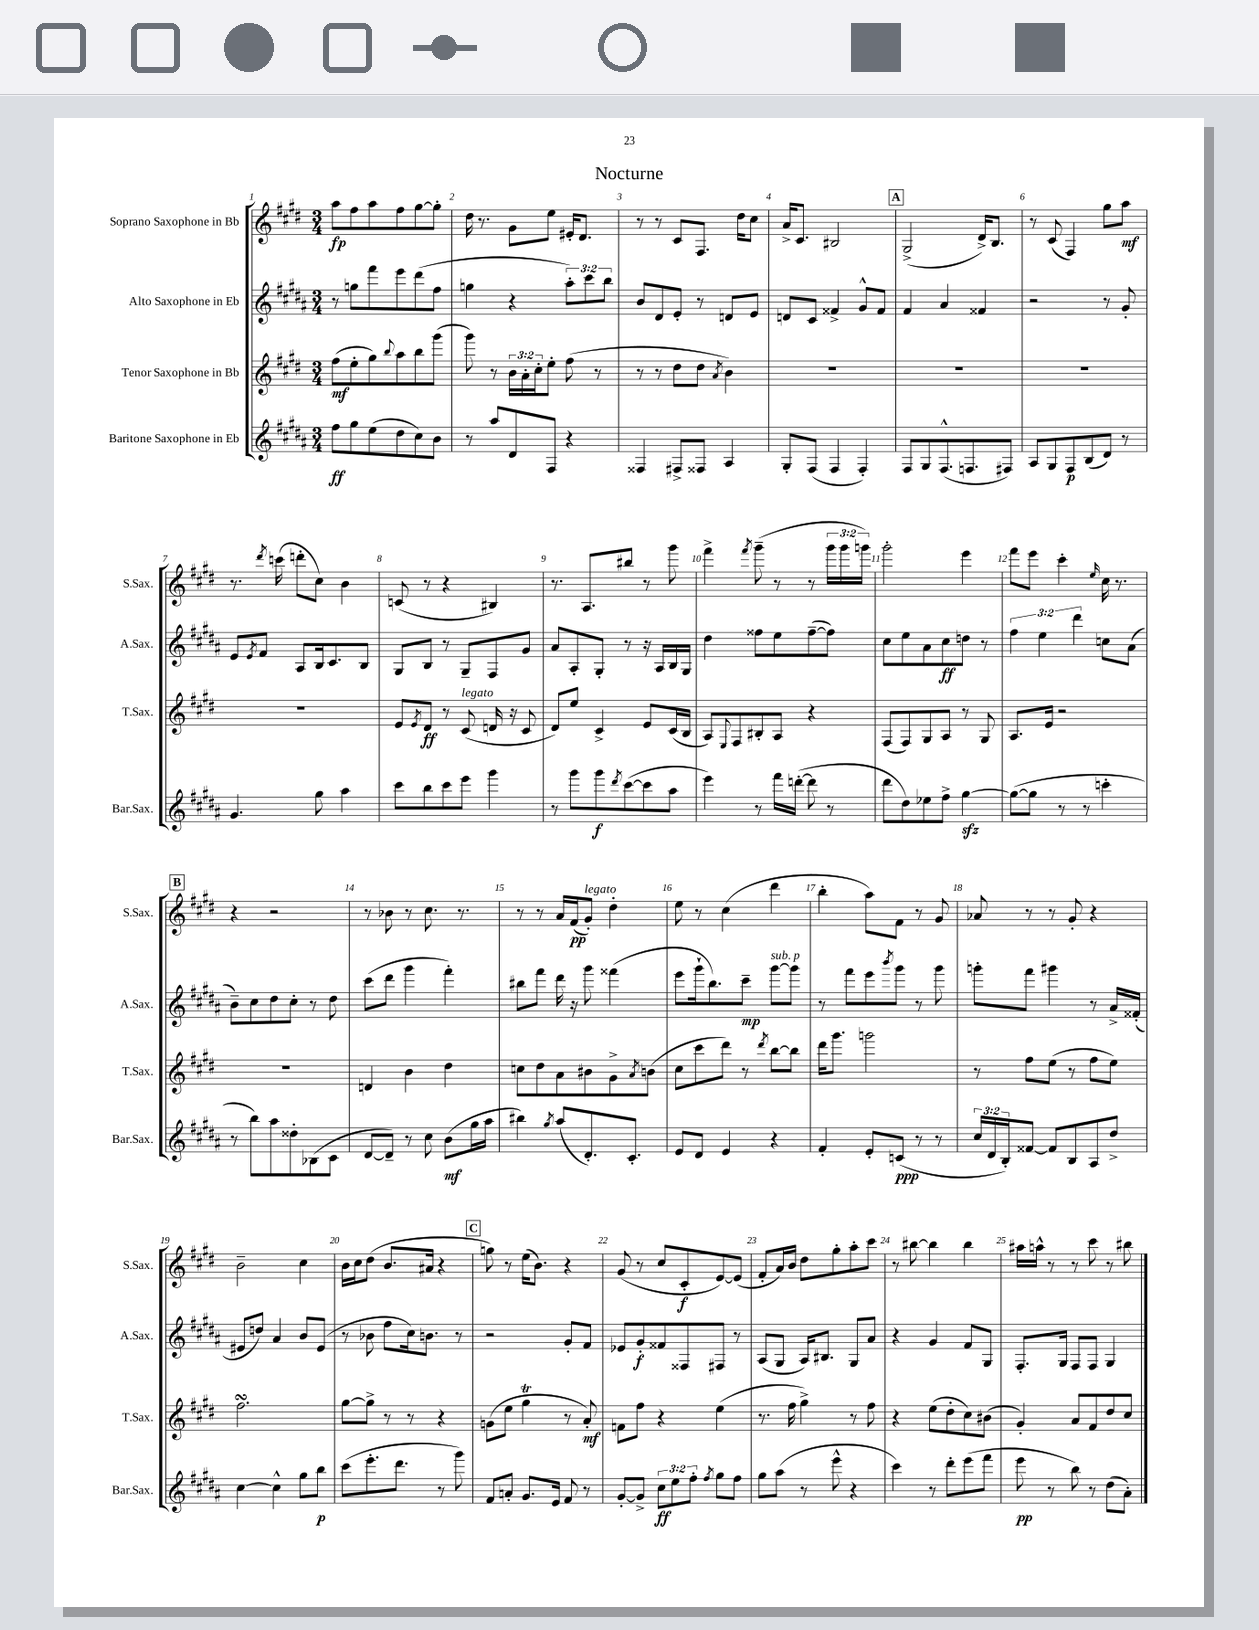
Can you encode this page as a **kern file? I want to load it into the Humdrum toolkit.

**kern	**dynam	**kern	**dynam	**kern	**dynam	**kern	**dynam
*part4	*part4	*part3	*part3	*part2	*part2	*part1	*part1
*staff4	*staff4	*staff3	*staff3	*staff2	*staff2	*staff1	*staff1
*I"Baritone Saxophone in Eb	*	*I"Tenor Saxophone in Bb	*	*I"Alto Saxophone in Eb	*	*I"Soprano Saxophone in Bb	*
*I'Bar.Sax.	*	*I'T.Sax.	*	*I'A.Sax.	*	*I'S.Sax.	*
*clefG2	*	*clefG2	*	*clefG2	*	*clefG2	*
*k[f#c#g#d#a#]	*	*k[f#c#g#d#]	*	*k[f#c#g#d#a#]	*	*k[f#c#g#d#]	*
*M3/4	*	*M3/4	*	*M3/4	*	*M3/4	*
=1	=1	=1	=1	=1	=1	=1	=1
8ff#\L	ff	(8ff#\L	mf	8r	.	8aa\L	fp
8gg#\	.	8ee'\	.	8ggn\L	.	8ff#\	.
(8ee\	.	8gg#\)	.	8fff#\	.	8aa\	.
.	.	8qqbb/	.	.	.	.	.
8dd#\	.	8aa\	.	8eee\	.	8ff#\	.
8cc#\)	.	8bb\	.	(8ddd#\	.	[8gg#\	.
8b\J	.	(8ggg#\J	.	8ff#\J	.	8gg#'\J]	.
=2	=2	=2	=2	=2	=2	=2	=2
8r	.	8ggg#\)	.	4ggn\	.	16dd#\	.
.	.	.	.	.	.	8.r	.
8aa#/L	.	8r	.	.	.	.	.
8d#/	.	24b\LL	.	4r	.	8g#\L	.
.	.	24a'\	.	.	.	.	.
.	.	24cc#'\J	.	.	.	.	.
8F#/J	.	8ee'\J	.	.	.	8ee\J	.
4r	.	(8ff#\	.	12aa#'\L)	.	16e#X'/KL	.
.	.	.	.	.	.	8.d#/J	.
.	.	.	.	12ccc#\	.	.	.
.	.	8r	.	.	.	.	.
.	.	.	.	12bb\J	.	.	.
=3	=3	=3	=3	=3	=3	=3	=3
4F##X/	.	8r	.	8b/L	.	8r	.
.	.	8r	.	8d#/	.	8r	.
8F#X^/L	.	8dd#\L	.	8e'/J	.	8c#/L	.
8F##X/J	.	8dd#\J	.	8r	.	8.F#/J	.
.	.	8qa/	.	.	.	.	.
4A#/	.	4b\)	.	8dn/L	.	.	.
.	.	.	.	.	.	16dd#\KL	.
.	.	.	.	8e/J	.	8cc#\J	.
=4	=4	=4	=4	=4	=4	=4	=4
8G#'/L	.	2.r	.	8dn/L	.	16a^/KL	.
.	.	.	.	.	.	8.c#/J	.
(8F#/J	.	.	.	8c#/J	.	.	.
4F#/	.	.	.	4f##X^/	.	2B#X/	.
4F#'/)	.	.	.	8g#^^/L	.	.	.
.	.	.	.	8f##/J	.	.	.
!!LO:REH:place=s1:t=A
=5	=5	=5	=5	=5	=5	=5	=5
8F#/L	.	2.r	.	4f#/	.	(2G#^/	.
8G#/	.	.	.	.	.	.	.
(8.F#^^/	.	.	.	4a#/	.	.	.
8.Fn/	.	.	.	.	.	.	.
.	.	.	.	4f##X/	.	16d#^/KL)	.
.	.	.	.	.	.	8.B/J	.
8F#X/J)	.	.	.	.	.	.	.
=6	=6	=6	=6	=6	=6	=6	=6
8A#/L	.	2.r	.	2r	.	8r	.
8G#/	.	.	.	.	.	(8c#/	.
8F#/	p	.	.	.	.	4F#/)	.
(8B/	.	.	.	.	.	.	.
8d#/J)	.	.	.	8r	.	8gg#\L	.
8r	.	.	.	8g#'/	.	8aa\J	mf
!!LO:LB:g=z
=7	=7	=7	=7	=7	=7	=7	=7
4.g#/	.	2.r	.	8e/L	.	8.r	.
.	.	.	.	8qe/	.	.	.
.	.	.	.	8f#/J	.	.	.
.	.	.	.	.	.	8qddd#/	.
.	.	.	.	.	.	(16cccn\	.
.	.	.	.	8A#/L	.	8dddn'\L	.
8gg#\	.	.	.	16B/k	.	8cc#\J)	.
.	.	.	.	8.c#/	.	.	.
4aa#\	.	.	.	.	.	4b\	.
.	.	.	.	8B/J	.	.	.
=8	=8	=8	=8	=8	=8	=8	=8
8ccc#\L	.	8e/L	.	8G#/L	.	(8cn/	.
.	.	8qe/	.	.	.	.	.
8bb\	.	8d#/J	ff	8B/J	.	8r	.
8ccc#\	.	8r	.	8r	.	4r	.
!	!	!LO:TX:a:i:t=legato	!	!	!	!	!
8eee\J	.	(8c#/	.	8G#~/L	.	.	.
4ggg#\	.	16dn/	.	8F#/	.	4B#X/)	.
.	.	16r	.	.	.	.	.
.	.	8c#/	.	8g#/J	.	.	.
=9	=9	=9	=9	=9	=9	=9	=9
8r	.	8d#/L)	.	8a#/L	.	8.r	.
8ggg#\L	.	8ee/J	.	8A#'/	.	.	.
.	.	.	.	.	.	8.A/L	.
8ggg#\	f	4c#^/	.	8G#'/J	.	.	.
8qddd#/	.	.	.	.	.	.	.
([8ccc#\	.	.	.	8r	.	8bb#X/J	.
8ccc#\]	.	8e/L	.	16r	.	8r	.
.	.	.	.	16A#/LL	.	.	.
8aa#\J	.	(16c#/L	.	16B/	.	8ggg#\	.
.	.	16B/JJ	.	16G#/JJ	.	.	.
=10	=10	=10	=10	=10	=10	=10	=10
4eee\)	.	8A/L)	.	4dd#\	.	4fff#^\	.
.	.	8qqE/	.	.	.	.	.
.	.	8F#/	.	.	.	.	.
.	.	.	.	.	.	8qfff#/	.
8r	.	8B#X'/	.	8ff##X\L	.	(8ggg#~\	.
16fff#\LL	.	8A/J	.	8ee\	.	8r	.
([16dddn'\JJ	.	.	.	.	.	.	.
8ddd\]	.	4r	.	([8ff##~\	.	8r	.
8r	.	.	.	8ff##\J])	.	24ggg#\LL	.
.	.	.	.	.	.	24ggg#\	.
.	.	.	.	.	.	24gggn\JJ)	.
=11	=11	=11	=11	=11	=11	=11	=11
8ddd#\L	.	(8F#/L	.	8cc#\L	.	2ggg#'\	.
8dd#\)	.	8F#/)	.	8ee\	.	.	.
8ee-X\	.	8G#/	.	8a#\	.	.	.
8ff#^\J	.	8A/J	.	8cc#\	ff	.	.
[4gg#zz\	.	8r	.	8ddn\J	.	4eee\	.
.	.	8G#/	.	8r	.	.	.
=12	=12	=12	=12	=12	=12	=12	=12
(8gg#\L_	.	8.A/L	.	6ff#\	.	8fff#\L	.
8gg#\J]	.	.	.	.	.	8eee\J	.
.	.	.	.	6ee\	.	.	.
.	.	16e/Jk	.	.	.	.	.
8r	.	2r	.	.	.	4ccc#'\	.
.	.	.	.	6ddd#\	.	.	.
8r	.	.	.	.	.	.	.
.	.	.	.	.	.	16qqee/	.
4cccn'\	.	.	.	8ccn\L	.	16cc#\	.
.	.	.	.	.	.	8.r	.
.	.	.	.	(8a#\J	.	.	.
!!LO:LB:g=z
!!LO:REH:place=s1:t=B
=13	=13	=13	=13	=13	=13	=13	=13
8r	.	2.r	.	8b~\L)	.	4r	.
8bb\L)	.	.	.	8cc#\	.	.	.
8aa#\	.	.	.	8dd#\	.	2r	.
8dd##X'\	.	.	.	8cc#'\J	.	.	.
(8B-X\	.	.	.	8r	.	.	.
8c#\J	.	.	.	8dd#\	.	.	.
=14	=14	=14	=14	=14	=14	=14	=14
[8d#/L	.	4dn/	.	(8ccc#\L	.	8r	.
8d#~/J])	.	.	.	8ddd#\J	.	8b-X\	.
8r	.	4b\	.	4ggg#\	.	8r	.
8cc#\	.	.	.	.	.	8.cc#\	.
(8b\L	mf	4dd#\	.	4fff#'\)	.	.	.
.	.	.	.	.	.	8.r	.
16gg#\L	.	.	.	.	.	.	.
16aa#\JJ	.	.	.	.	.	.	.
=15	=15	=15	=15	=15	=15	=15	=15
4bb#X\)	.	8ccn\L	.	8bb#X\L	.	8r	.
.	.	8dd#\	.	8fff#\J	.	8r	.
8qgg#/	.	.	.	.	.	.	.
(8aa#/L	.	8a\	.	16ddd#\	.	16a/LL	.
.	.	.	.	16r	.	(16f#/J	pp
!	!	!	!	!	!	!LO:TX:a:i:t=legato	!
8.d#'/)	.	8b#X\	.	8ggg#\	.	8g#'/J)	.
.	.	8g#^\	.	(4fff##X\	.	4dd#'\	.
8.c#'/J	.	.	.	.	.	.	.
.	.	8qa/	.	.	.	.	.
.	.	(8bn\J	.	.	.	.	.
=16	=16	=16	=16	=16	=16	=16	=16
8e/L	.	8cc#\L	.	8eee\L	.	8ee\	.
8d#/J	.	8ccc#\	.	16ggg#`\k	.	8r	.
.	.	.	.	8.bb\)	.	.	.
4e/	.	8ddd#\J)	.	.	.	(4cc#\	.
.	.	8r	.	8ccc#~\J	mp	.	.
.	.	8qddd#/	.	.	.	.	.
!	!	!	!	!LO:TX:a:i:t=sub. p	!	!	!
4r	.	[8bb\L	.	[8ggg#\L	.	4ddd#\	.
.	.	8bb\J]	.	8ggg#\J]	.	.	.
=17	=17	=17	=17	=17	=17	=17	=17
4f#'/	.	16ddd#\KL	.	8r	.	4bb'\	.
.	.	8.ggg#\J	.	.	.	.	.
.	.	.	.	8fff#\L	.	.	.
8e'/L	.	2gggn\	.	8eee\	.	8aa\L)	.
.	.	.	.	8qbbb/	.	.	.
(8cn/J	ppp	.	.	8ggg#\J	.	8f#\J	.
8r	.	.	.	8r	.	8r	.
8r	.	.	.	8ggg#\	.	8g#/	.
=18	=18	=18	=18	=18	=18	=18	=18
24cc#/LL	.	8r	.	8gggn'\L	.	8a-X/	.
24d#/	.	.	.	.	.	.	.
24B'/J)	.	.	.	.	.	.	.
[8f##X/J	.	8ff#\L	.	8fff#\J	.	8r	.
8f##/L]	.	(8ee\J	.	4ggg#X\	.	8r	.
8B/	.	8r	.	.	.	8g#'/	.
8A#/	.	8ff#\L	.	8r	.	4r	.
8dd#^/J	.	8ee\J)	.	16a#^/LL	.	.	.
.	.	.	.	(16f##X'/JJ	.	.	.
!!LO:LB:g=z
=19	=19	=19	=19	=19	=19	=19	=19
[4cc#\	.	2.ff#sSSS\	.	8e#X/L	.	2b~\	.
.	.	.	.	8ddn/J)	.	.	.
4cc#^^\]	.	.	.	4a#/	.	.	.
8gg#\L	.	.	.	8b/L	.	4cc#\	.
8bb\J	p	.	.	(8e#/J	.	.	.
=20	=20	=20	=20	=20	=20	=20	=20
(8ccc#\L	.	[8gg#\L	.	8r	.	16b\LL	.
.	.	.	.	.	.	16cc#\J	.
8.eee'\	.	8gg#^\J]	.	8b-X\	.	(8dd#\J	.
.	.	8r	.	8ff#\L	.	8.b/L	.
8.ddd#\J	.	.	.	.	.	.	.
.	.	8r	.	16cc#\k)	.	.	.
.	.	.	.	8.bn\J	.	16a#X/Jk	.
8r	.	4r	.	.	.	4r	.
8ggg#\)	.	.	.	8r	.	.	.
!!LO:REH:place=s1:t=C
=21	=21	=21	=21	=21	=21	=21	=21
8f#/L	.	(8gn\L	.	2r	.	8ggn\)	.
8an'/J	.	8ee\J	.	.	.	8r	.
8.g#/L	.	4gg#t\	.	.	.	(16ee\KL	.
.	.	.	.	.	.	8.b\J)	.
16e/Jk	.	.	.	.	.	.	.
8f#/	.	8r	.	8g#'/L	.	4r	.
8r	.	8a'/)	mf	8f#/J	.	.	.
=22	=22	=22	=22	=22	=22	=22	=22
[8g#'/L	.	8fn\L	.	8e-X/L	.	(8g#/	.
8g#^/J]	.	8ff#\J	.	8g#'/	f	8r	.
12cc#\L	ff	4r	.	8f##X/	.	8cc#/L	.
12ee\	.	.	.	.	.	.	.
.	.	.	.	8F##X/	.	8c#'/	f
12ff#'\J	.	.	.	.	.	.	.
8qff#/	.	.	.	.	.	.	.
8gg#\L	.	(4ee\	.	8F#X/J	.	[8e/)	.
8ff#\J	.	.	.	8r	.	(8e/J]	.
=23	=23	=23	=23	=23	=23	=23	=23
8gg#\L	.	8.r	.	(8A#/L	.	8f#'/L	.
(8aa#\J	.	.	.	8G#/J	.	16a/L)	.
.	.	16ff#\	.	.	.	16b/JJ	.
8r	.	4gg#^\)	.	16A#/KL)	.	8dd#\L	.
.	.	.	.	8.B#X/J	.	.	.
8eee^^\	.	.	.	.	.	8gg#'\	.
4r	.	8r	.	8G#/L	.	8aa'\	.
.	.	8ff#\	.	8a#/J	.	8ccc#\J	.
=24	=24	=24	=24	=24	=24	=24	=24
4ccc#\)	.	4r	.	4r	.	8r	.
.	.	.	.	.	.	[8bb#X\	.
8r	.	(8ee\L	.	4g#/	.	4bb#\]	.
8ddd#'\L	.	8dd#'\	.	.	.	.	.
(8eee\	.	8cc#\)	.	8f#/L	.	4bb#\	.
8fff#\J	.	(8b#X\J	.	8G#/J	.	.	.
=25	=25	=25	=25	=25	=25	=25	=25
8eee\	pp	4g#'/)	.	8.F#'/L	.	16aa#X\LL	.
.	.	.	.	.	.	16aan^^\JJ	.
8r	.	.	.	.	.	8r	.
.	.	.	.	16G#/Jk	.	.	.
8bb\)	.	8a/L	.	8F#/L	.	8r	.
8r	.	8f#/	.	8F#/J	.	8ccc#\	.
(8dd#\L	.	8dd#/	.	4G#/	.	8r	.
8a#'\J)	.	8cc#/J	.	.	.	8bb#X\	.
==	==	==	==	==	==	==	==
*-	*-	*-	*-	*-	*-	*-	*-
